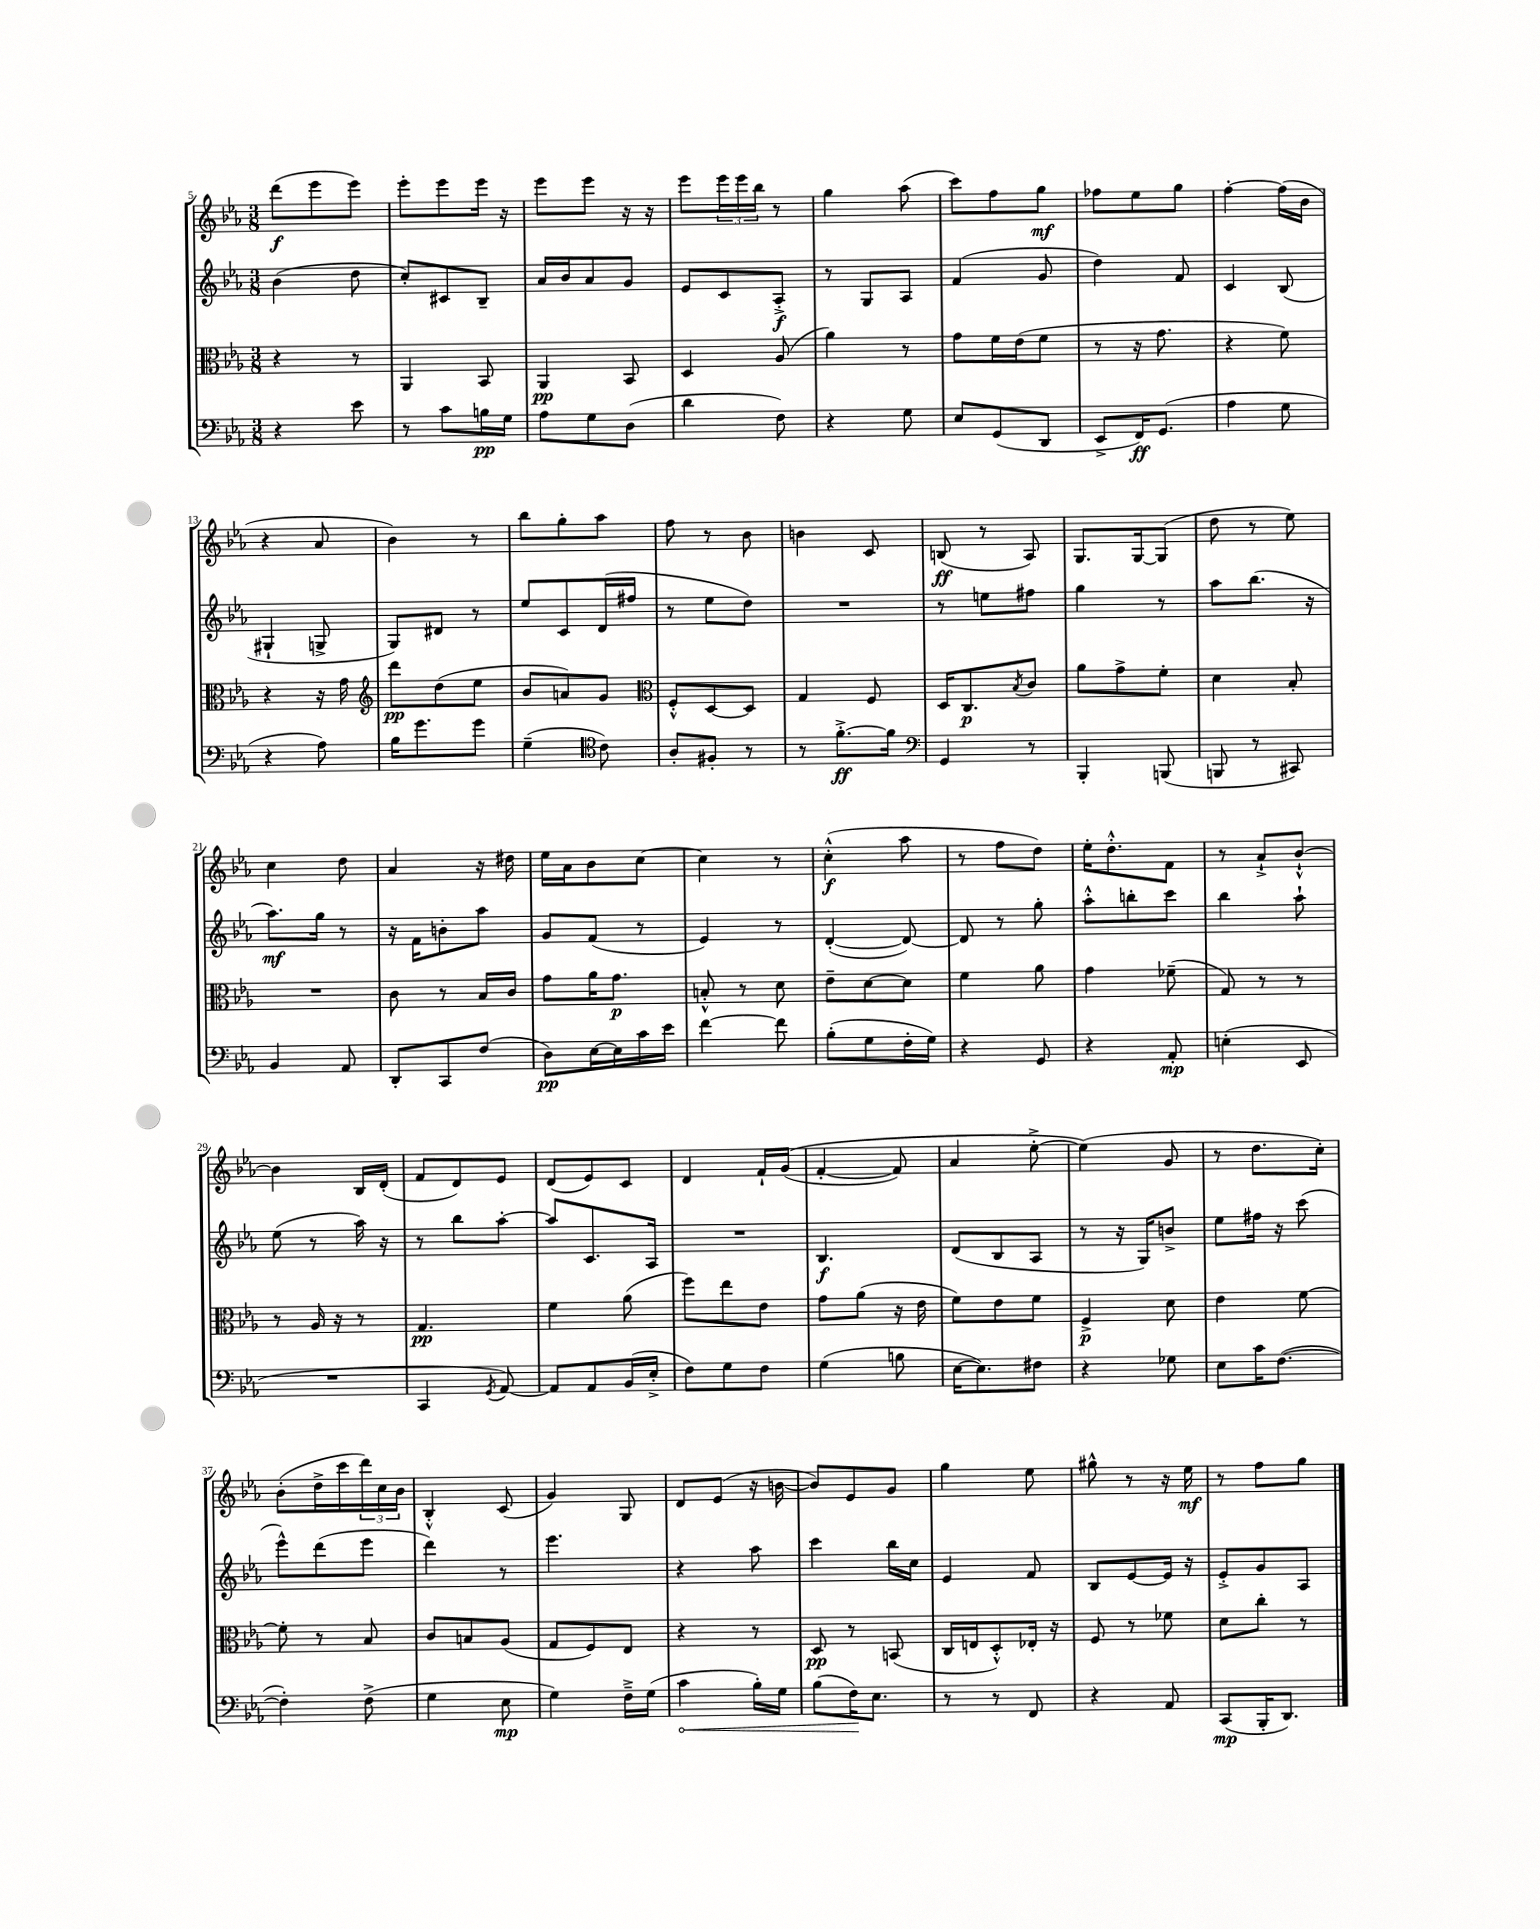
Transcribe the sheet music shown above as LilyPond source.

<<
\new StaffGroup <<
\new Staff = "s0" {
    \clef treble \key ees \major \numericTimeSignature \time 3/8
    d'''8\f( ees'''8 ees'''8) |
    ees'''8-. ees'''8 ees'''16 r16 |
    ees'''8 ees'''8 r16 r16 |
    ees'''8 \tuplet 3/2 { ees'''16 ees'''16 bes''16 } r8 |
    g''4 aes''8( |
    c'''8) f''8 g''8\mf |
    fes''8 ees''8 g''8 |
    f''4~-. f''16( bes'16 |
    r4 aes'8 |
    bes'4) r8 |
    bes''8 g''8-. aes''8 |
    f''8 r8 bes'8 |
    b'4 c'8 |
    b8\ff( r8 aes8) |
    g8. g16~ g8( |
    d''8 r8 ees''8) |
    c''4 d''8 |
    aes'4 r16 dis''16 |
    ees''16 aes'16 bes'8 c''8~ |
    c''4 r8 |
    c''4-.-^\f( aes''8 |
    r8 f''8 d''8) |
    ees''16-. d''8.-.-^ f'8 |
    r8 aes'8-!-> bes'8~-!-^ |
    bes'4 bes16 d'16-.( |
    f'8 d'8) ees'8 |
    d'8( ees'8) c'8 |
    d'4 f'16-! g'16(\( |
    f'4~-. f'8) |
    aes'4 ees''8~-.-> |
    ees''4(\) g'8 |
    r8 d''8. c''16-.) |
    bes'8-.( d''16-> c'''16 \tuplet 3/2 { d'''16) c''16 bes'16 } |
    bes4-.-^ c'8( |
    g'4) g8 |
    d'8 ees'8( r16 b'16~ |
    b'8) ees'8 g'8 |
    g''4 ees''8 |
    gis''8-^ r8 r16 ees''16\mf |
    r8 f''8 g''8 \bar "|." |
}
\new Staff = "s1" {
    \clef treble \key ees \major \numericTimeSignature \time 3/8
    bes'4( d''8 |
    c''8-.) cis'8 bes8-- |
    aes'16 bes'16 aes'8 g'8 |
    ees'8 c'8 aes8-.->\f |
    r8 g8 aes8 |
    f'4( g'8 |
    d''4) f'8 |
    c'4 bes8( |
    gis4-! g8-> |
    g8) dis'8 r8 |
    ees''8 c'8 d'16( fis''16 |
    r8 ees''8 d''8) |
    R4. |
    r8 e''8 fis''8 |
    g''4 r8 |
    aes''8 bes''8.( r16 |
    aes''8.\mf) g''16 r8 |
    r16 f'16 b'8-. aes''8 |
    g'8 f'8( r8 |
    ees'4) r8 |
    d'4~-.( d'8~) |
    d'8 r8 g''8-. |
    aes''8-.-^ b''8-. c'''8 |
    bes''4 aes''8-! |
    ees''8( r8 aes''16) r16 |
    r8 bes''8 aes''8~-. |
    aes''8 c'8. aes16 |
    R4. |
    bes4.\f |
    d'8( bes8 aes8 |
    r8 r16 g16) b'8-> |
    ees''8 fis''16 r16 c'''8( |
    ees'''8-^) d'''8( ees'''8 |
    d'''4) r8 |
    ees'''4. |
    r4 aes''8 |
    c'''4 bes''16 c''16 |
    ees'4 f'8 |
    bes8 ees'8~ ees'16 r16 |
    ees'8-.-> g'8 aes8 \bar "|." |
}
\new Staff = "s2" {
    \clef alto \key ees \major \numericTimeSignature \time 3/8
    r4 r8 |
    aes,4 bes,8 |
    aes,4\pp bes,8 |
    d4 aes8( |
    aes'4) r8 |
    g'8 f'16 ees'16( f'8 |
    r8 r16 g'8. |
    r4 f'8) |
    r4 r16 g'16 |
    \clef treble d'''8\pp d''8( ees''8 |
    bes'8 a'8) g'8 |
    \clef alto f8-.-^ d8~ d8 |
    g4 f8 |
    d16 c8.\p \acciaccatura { bes8 } c'8 |
    aes'8 g'8-> f'8-. |
    d'4 bes8-. |
    R4. |
    c'8 r8 bes16 c'16 |
    g'8 aes'16 g'8.\p |
    b8-.-^ r8 d'8 |
    ees'8-- d'8~ d'8 |
    f'4 aes'8 |
    g'4 fes'8--( |
    g8) r8 r8 |
    r8 aes16 r16 r8 |
    g4.\pp |
    f'4 aes'8( |
    f''8) ees''8 ees'8 |
    g'8 aes'8( r16 ees'16 |
    f'8) ees'8 f'8 |
    f4->\p d'8 |
    ees'4 f'8~ |
    f'8-. r8 bes8 |
    c'8 b8 aes8( |
    g8 f8) ees8 |
    r4 r8 |
    d8\pp r8 b,8( |
    c16 e16 d8-.-^) ees16-. r16 |
    f8 r8 fes'8 |
    d'8 c''8-. r8 \bar "|." |
}
\new Staff = "s3" {
    \clef bass \key ees \major \numericTimeSignature \time 3/8
    r4 ees'8 |
    r8 c'8 b16\pp g16 |
    aes8 g8 d8( |
    d'4 f8) |
    r4 g8 |
    ees8 g,8( d,8 |
    ees,8-> f,16\ff) g,8.( |
    aes4 g8 |
    r4 aes8) |
    bes16 g'8. g'8 |
    g4--( \clef tenor c'8) |
    aes8-. fis8-. r8 |
    r8 f'8.~-.->\ff f'16 |
    \clef bass g,4 r8 |
    bes,,4-. b,,8( |
    b,,8 r8 cis,8) |
    bes,4 aes,8 |
    d,8-. c,8 f8( |
    d8\pp) ees16~ ees16 c'16 ees'16 |
    f'4~ f'8 |
    bes8-.( g8 f16-. g16) |
    r4 g,8 |
    r4 aes,8-.\mp |
    e4-.( ees,8 |
    R4. |
    c,4 \acciaccatura { g,8 } aes,8~) |
    aes,8 aes,8 bes,16( ees16-.-> |
    f8) g8 f8 |
    g4( b8 |
    ees16~ ees8.) fis8 |
    r4 ges8 |
    ees8 c'16 f8.~( |
    f4-.) f8->( |
    g4 ees8\mp |
    g4) f16---> g16( |
    \once \override Hairpin.circled-tip = ##t c'4\< bes16-.) g16 |
    bes8( f16\!) ees8. |
    r8 r8 f,8 |
    r4 aes,8 |
    c,8\mp( bes,,16-. d,8.) \bar "|." |
}
>>
>>
\layout { \context { \Score currentBarNumber = #5 } }
